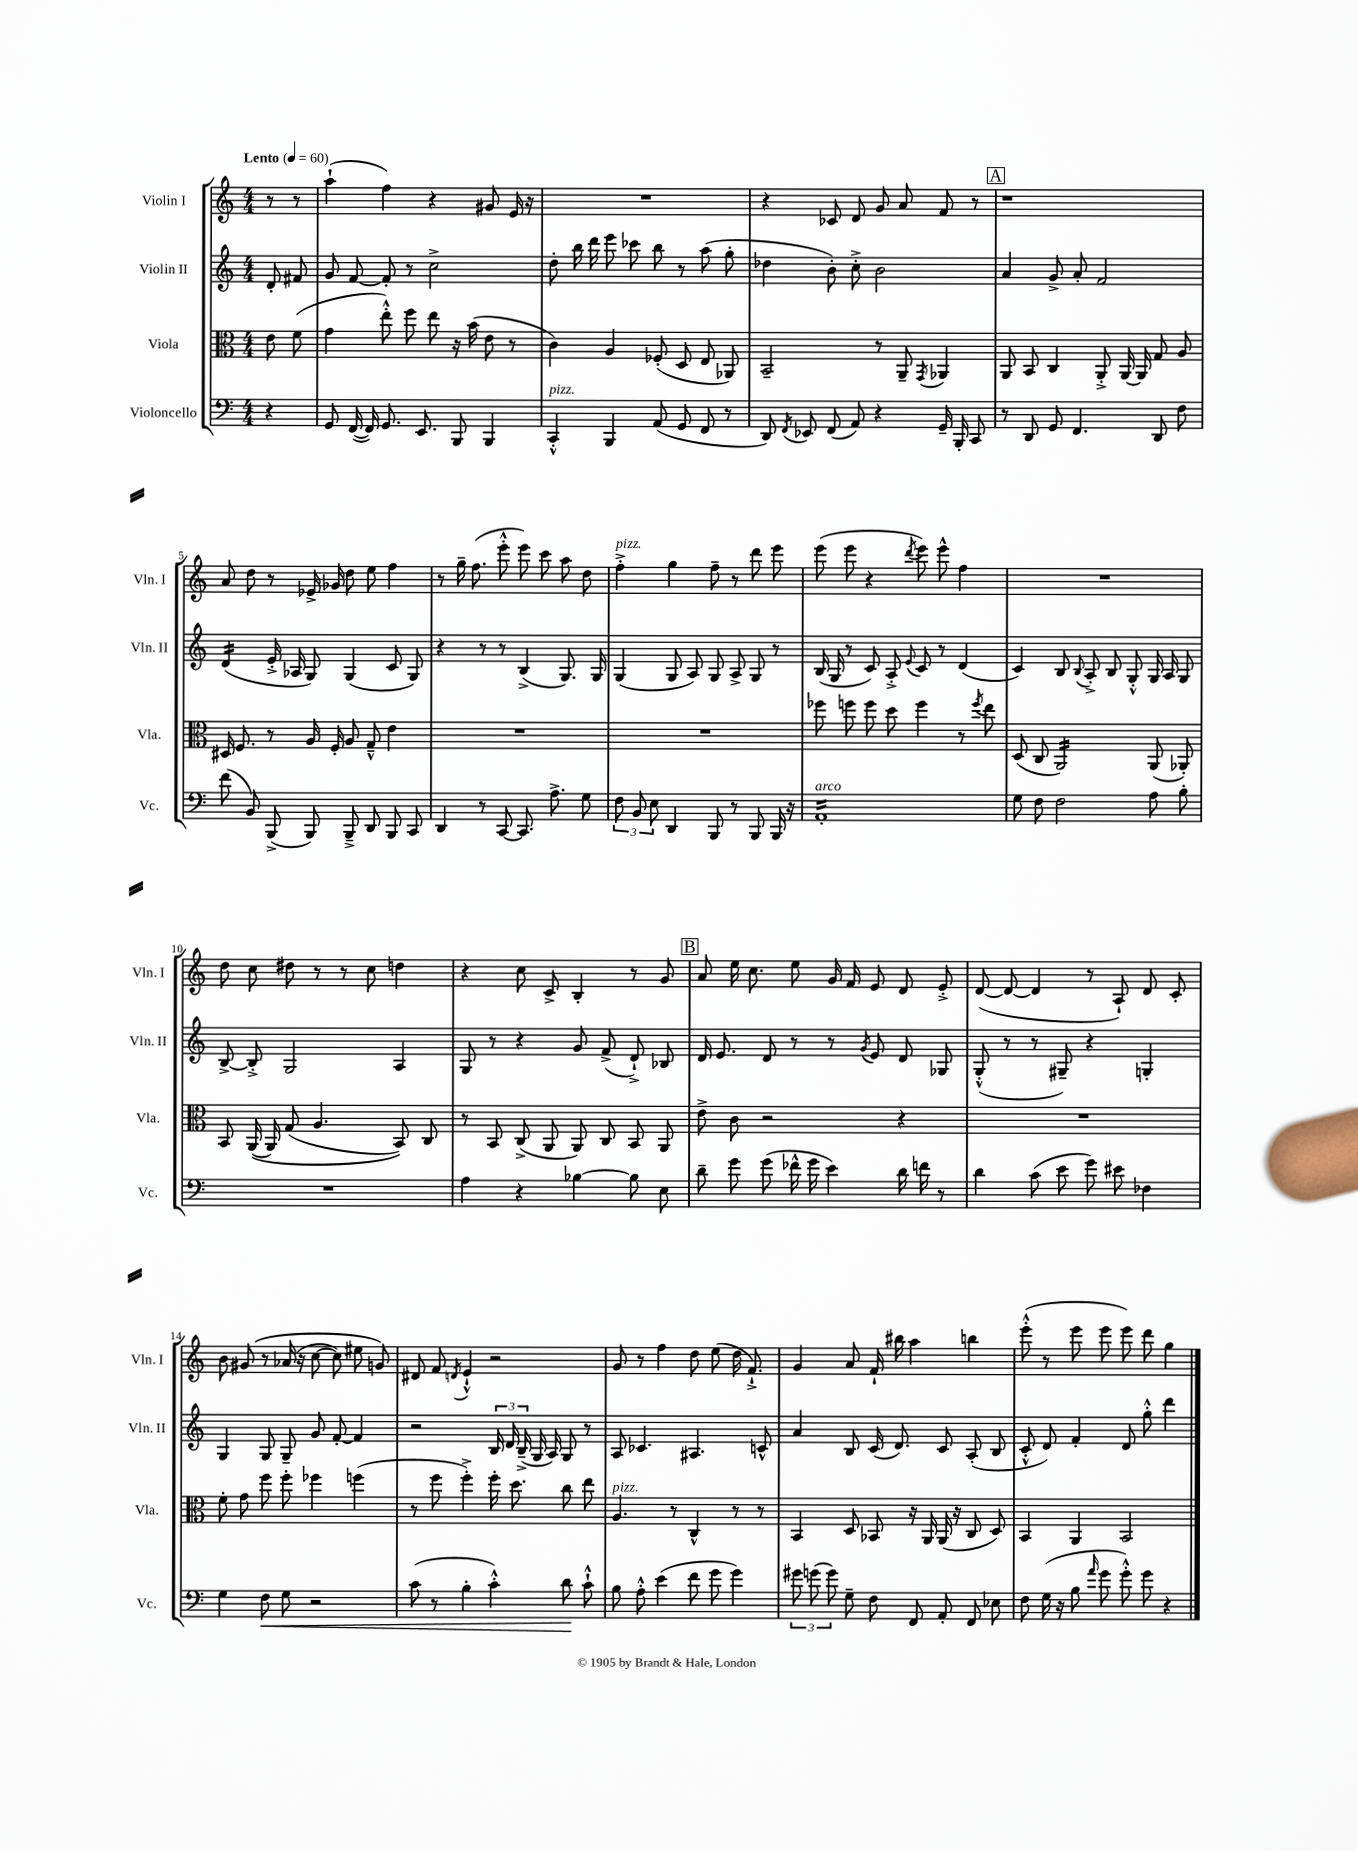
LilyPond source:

<<
\new StaffGroup <<
\new Staff = "s0" \with { instrumentName = "Violin I" shortInstrumentName = "Vln. I" } {
    \clef treble \key c \major \numericTimeSignature \time 4/4 \partial 4 \tempo "Lento" 4 = 60
    \autoBeamOff r8 r8 |
    a''4-!( f''4) r4 gis'8 e'16 r16 |
    R1 |
    r4 ces'8 d'8 g'8 a'8 f'8 r8 |
    \mark \markup { \box "A" } r1 |
    a'8 d''8 r8 ees'16-> ges'16 d''8 e''8 f''4 |
    r8 g''16-- f''8.( e'''8-.-^ e'''8) c'''8 a''8 d''8 |
    f''4-.->^\markup { \italic "pizz." } g''4 f''8-- r8 d'''8 e'''8 |
    e'''8( e'''8 r4 \acciaccatura { d'''8 } e'''8) e'''8-^ f''4 |
    R1 |
    d''8 c''8 dis''8 r8 r8 c''8 d''4 |
    r4 c''8 c'8-> b4-. r8 g'8 |
    \mark \markup { \box "B" } a'8 e''16 c''8. e''8 g'16 f'16 e'8 d'8 e'8-.-> |
    d'8~( d'8~ d'4 r8 a8-!) d'8 c'8-. |
    b'8 gis'8\( r8 aes'16( r16 c''8~ c''8) eis''8 g'8\) |
    dis'8 f'8 \acciaccatura { d'8 } e'4-!-^ r2 |
    g'8 r8 f''4 d''8 e''8( d''16 f'8.-!->) |
    g'4 a'8 f'16-! bis''16 a''4 b''4 |
    e'''8-.-^( r8 e'''8 e'''8 e'''8) d'''8 g''4 \bar "|." |
}
\new Staff = "s1" \with { instrumentName = "Violin II" shortInstrumentName = "Vln. II" } {
    \clef treble \key c \major \numericTimeSignature \time 4/4 \partial 4
    \autoBeamOff d'8-. fis'8 |
    g'8 f'8~ f'8-. r8 c''2-> |
    d''8-. b''16 d'''16 e'''8 ces'''8 b''8 r8 a''8( g''8-. |
    des''4 b'8-.) c''8-.-> b'2 |
    \mark \markup { \box "A" } a'4 g'8-> a'8-. f'2 |
    d'4:16( e'16-.-> aes16 g8) g4( c'8 g8) |
    r4 r8 r8 b4->( g8.) g16 |
    g4( g8 a8) g8 a8-> g8 r8 |
    b16( g16 r8 c'8) a8-.-> \appoggiatura { e'8 } c'8 r8 d'4( |
    c'4) b8 \appoggiatura { b8 } a8-.-> b8 g8-.-^ g16 a16 g8 |
    b8~-> b8-.-> g2 a4 |
    g8 r8 r4 g'8 f'8->( d'8-!->) bes8 |
    \mark \markup { \box "B" } d'16 e'8. d'8 r8 r8 \acciaccatura { g'8 } e'8 d'8 ges8 |
    g8-.-^( r8 r8 gis8--) r4 g4-. |
    g4 g8 g8-- g'8 f'8~-. f'4 |
    r2 \tuplet 3/2 { b16 d'16 b16--->( } g16 a16) g8 r8 |
    a8 ces'4. ais4. c'8-^ |
    a'4 b8 c'16( d'8.) c'8 a8-.( b8 |
    c'8-.-^ d'8) f'4-. d'8 g''8-.-^ d'''4 \bar "|." |
}
\new Staff = "s2" \with { instrumentName = "Viola" shortInstrumentName = "Vla." } {
    \clef alto \key c \major \numericTimeSignature \time 4/4 \partial 4
    \autoBeamOff e'8 f'8( |
    g'4 e''8-.-^) f''8 e''8 r16 b'16( e'8 r8 |
    c'4) a4 fes8-.( d8 e8 aes,8) |
    b,2-- r8 a,8-- \acciaccatura { g,8 } aes,4 |
    \mark \markup { \box "A" } a,8 b,8 c4 a,8-.-> a,16~ a,16 g8 a8 |
    dis16 f8. r8 a16 f16-. a8 g8---^ e'4 |
    R1 |
    R1 |
    fes''8 f''8 f''8 d''8 f''4 r8 \acciaccatura { f''8 } e''8 |
    d8( c8 a,2:16) a,8( aes,8-.) |
    b,8 a,16(\( a,16) g8( a4. b,8)\) c8 |
    r8 b,8 c8->( a,8 a,8) c8 b,8 a,8 |
    \mark \markup { \box "B" } e'8-> c'8 r2 r4 |
    R1 |
    f'8-. g'8 f''8 f''8-. fes''4 f''4( |
    r8 f''8 f''4-.->) f''16-. d''8. c''8 e''8 |
    a4.^\markup { \italic "pizz." } r8 c4-^ r8 r8 |
    b,4 d8 bes,8 r16 a,16 a,16( r16 c8 d8) |
    b,4 a,4 b,2 \bar "|." |
}
\new Staff = "s3" \with { instrumentName = "Violoncello" shortInstrumentName = "Vc." } {
    \clef bass \key c \major \numericTimeSignature \time 4/4 \partial 4
    \autoBeamOff r4 |
    g,8 f,16~( f,16) g,8. e,8. b,,8 b,,4 |
    c,4-.-^^\markup { \italic "pizz." } b,,4 a,8( g,8 f,8 r8 |
    d,8) \acciaccatura { f,8 } ees,8 f,8( a,8) r4 g,16-- b,,16-. c,8 |
    \mark \markup { \box "A" } r8 d,8 g,8 f,4. d,8 f8 |
    f'8( b,8) b,,8->( b,,8) b,,8---> d,8 b,,8 c,8 |
    d,4 r8 c,8~ c,8. a8.-> g8 |
    \tuplet 3/2 { f8 b,8 e8 } d,4 b,,8 r8 b,,8 b,,16 r16 |
    a,1:16-.^\markup { \italic "arco" } |
    g8 f8 f2 a8 b8-. |
    R1 |
    a4 r4 bes4~ bes8 e8 |
    \mark \markup { \box "B" } d'8-- g'8 g'8( fes'16-^ g'16 e'4) d'16 f'16 r8 |
    d'4 c'8( e'8 g'8) eis'8 fes4 |
    g4 f8\< g8 r2 |
    c'8( r8 b4-. c'4-.-^) d'8\! c'8-!-^ |
    b8 a8-.-^ e'4( f'8 g'8 g'4) |
    \tuplet 3/2 { gis'8 g'8( g'8) } g8-- f8 f,8 a,8-. f,8 ees8 |
    f8 g16( r16 b8 \grace { a'16 } g'8 g'8-.-^) g'8 r4 \bar "|." |
}
>>
>>
